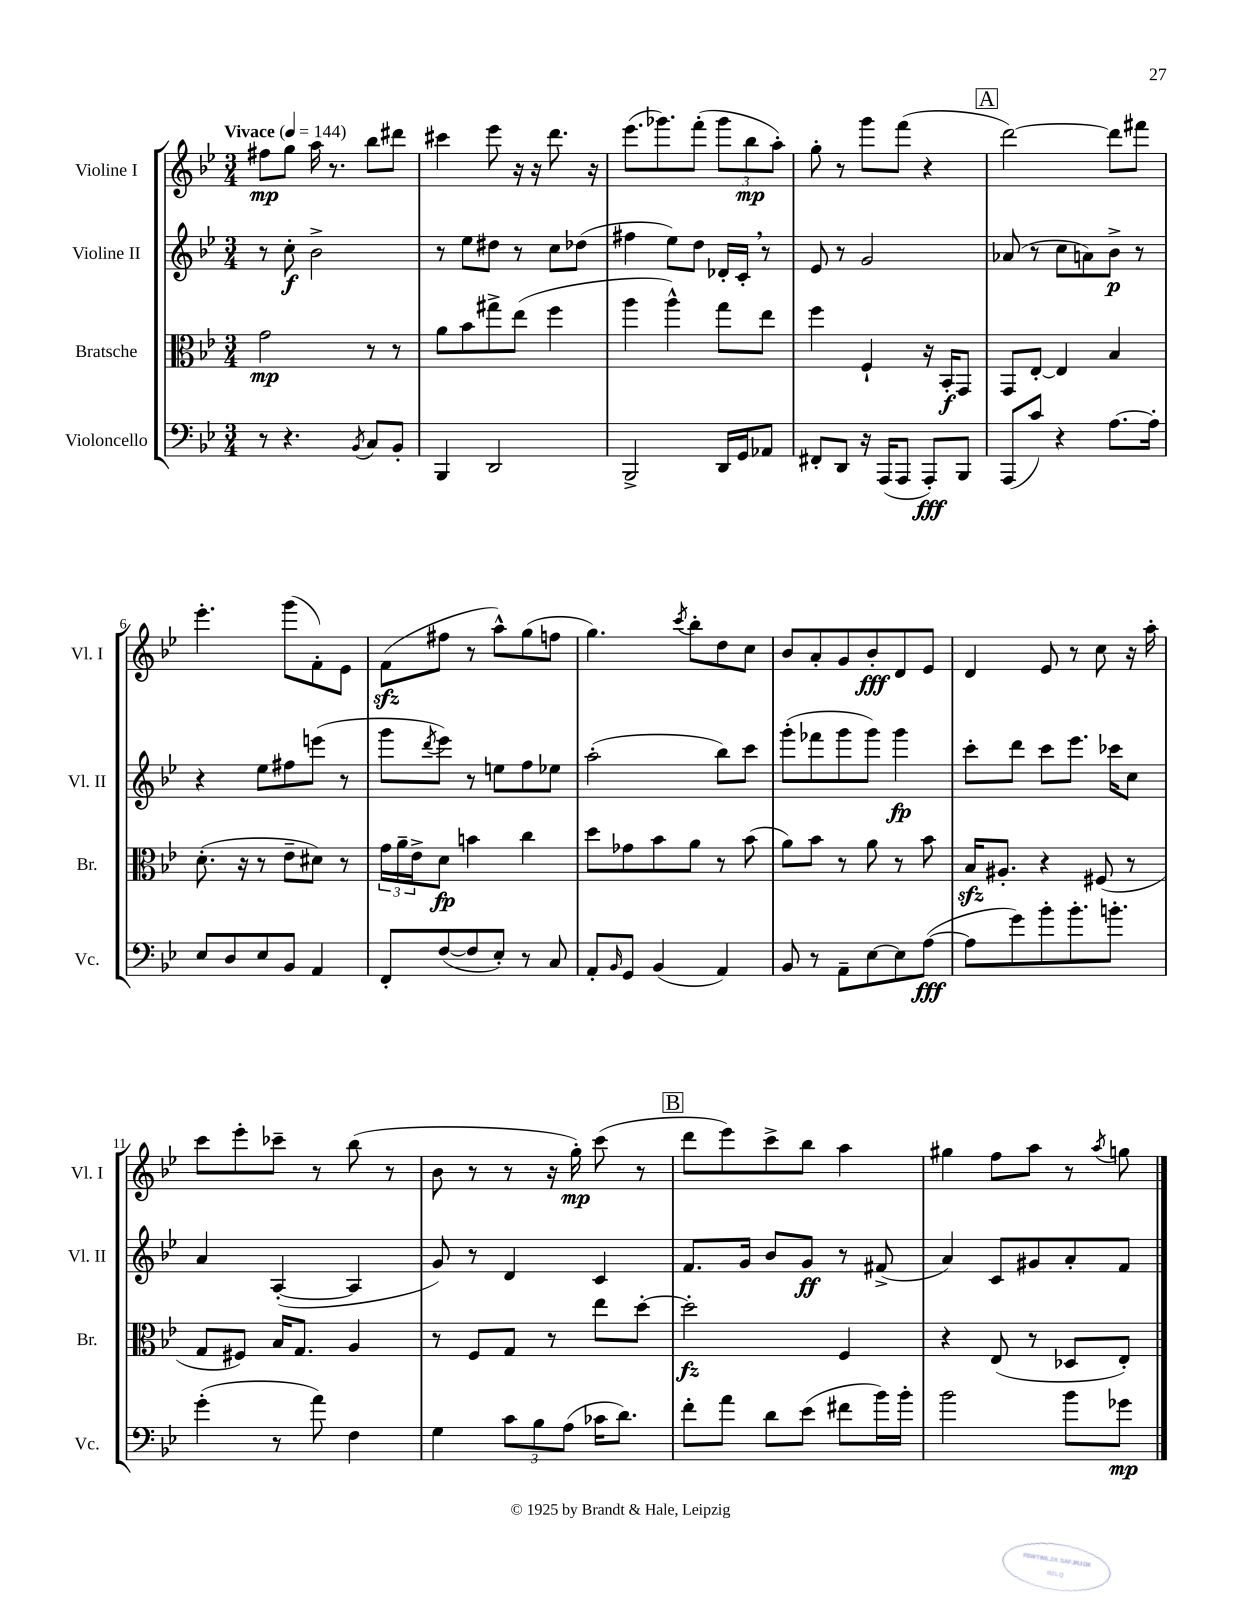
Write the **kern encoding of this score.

**kern	**kern	**kern	**kern
*staff4	*staff3	*staff2	*staff1
*clefF4	*clefC3	*clefG2	*clefG2
*k[b-e-]	*k[b-e-]	*k[b-e-]	*k[b-e-]
*M3/4	*M3/4	*M3/4	*M3/4
*MM144	*MM144	*MM144	*MM144
8r	2g	8r	8ff#
4.r	.	8cc'	8gg
.	.	2b-^	16aa
.	.	.	8.r
8qBB-	.	.	.
8C	8r	.	8bb-
8BB-'	8r	.	8ddd#
=	=	=	=
4BBB-	8a	8r	4ccc#
.	8b-	8ee-	.
2DD	8gg#^	8dd#	8eee-
.	(8ee-	8r	16r
.	.	.	16r
.	4ff	8cc	8.ddd
.	.	(8dd-	.
.	.	.	16r
=	=	=	=
2BBB-^	4aa	4ff#	(8.eee-
.	.	.	8.ggg-)
.	4aa^^)	8ee-)	.
.	.	8dd	(8fff'
16DD	8gg	16d-'	12ggg-
16GG	.	16c'	.
.	.	.	12bb-
8AA-	8ee-	8r	.
.	.	.	12aa')
=	=	=	=
8FF#'	4ff	8e-	8gg'
8DD	.	8r	8r
16r	4F`	2g	8ggg
(16AAA	.	.	.
8AAA	.	.	(8fff
8AAA')	16r	.	4r
.	16BB-'	.	.
8BBB-	8GG	.	.
=	=	=	=
(8AAA	8GG	(8a-	[2ddd)
8c)	[8E-'	8r	.
4r	4E-]	8cc	.
.	.	8a)	.
[8.A	4B-	8b-^	8ddd]
.	.	8r	8fff#
16A']	.	.	.
=	=	=	=
8E-	(8.d'	4r	4.eee-'
8D	.	.	.
.	16r	.	.
8E-	8r	8ee-	.
8BB-	8e-~	8ff#	(8ggg
4AA	8d#)	(8eee	8f')
.	8r	8r	8e-
=	=	=	=
8FF'	24g	8ggg	(8f
.	24a~	.	.
.	24e-^	.	.
.	.	8qddd	.
([8F	8d	8eee-)	8ff#
8F]	4b	8r	8r
8E-')	.	8ee	8aa^^)
8r	4cc	8ff	(8gg
8C	.	8ee-	8ff
=	=	=	=
8AA'	8dd	(2aa'	4.gg)
16qqBB-	.	.	.
8GG	8g-	.	.
(4BB-	8b-	.	.
.	.	.	8qccc
.	8a	.	8bb-'
4AA)	8r	8bb-)	8dd
.	(8b-	8ccc	8cc
=	=	=	=
8BB-	8a)	(8ggg'	8b-
8r	8b-	8fff-	8a'
8AA~	8r	8ggg	8g
[8E-	8a	8ggg)	8b-'
8E-]	8r	4ggg	8d
([8A	8b-	.	8e-
=	=	=	=
8A]	16B-	8ccc'	4d
.	8.A#'	.	.
8g)	.	8ddd	.
8b-'	4r	8ccc	8e-
8.b-'	.	8.eee-	8r
.	(8F#	.	8cc
8.b'	.	16ccc-	.
.	8r	8cc	16r
.	.	.	16aa'
=	=	=	=
(4g'	8G	4a	8ccc
.	8F#)	.	8eee-'
8r	16B-	([4A'	8ccc-~
.	8.G	.	.
8a)	.	.	8r
4F	4A	4A]	(8bb-
.	.	.	8r
=	=	=	=
4G	8r	8g)	8b-
.	8F	8r	8r
12c	8G	4d	8r
12B-	.	.	.
.	8r	.	16r
(12A	.	.	.
.	.	.	16gg')
16c-	8ee-	4c	(8ccc
8.d)	.	.	.
.	[8dd'	.	8r
=	=	=	=
8f'	2dd']	8.f	8ddd
8a	.	.	8eee-)
.	.	16g	.
8d	.	8b-	8ccc^
(8e-	.	8g	8bb-
8f#	4F	8r	4aa
16b-)	.	(8f#^	.
16b-'	.	.	.
=	=	=	=
2b-	4r	4a)	4gg#
.	(8E-	8c	8ff
.	8r	8g#	8aa
8b-	8D-	8a'	8r
.	.	.	8qaa
8g-	8E-')	8f	8gg
==	==	==	==
*-	*-	*-	*-
